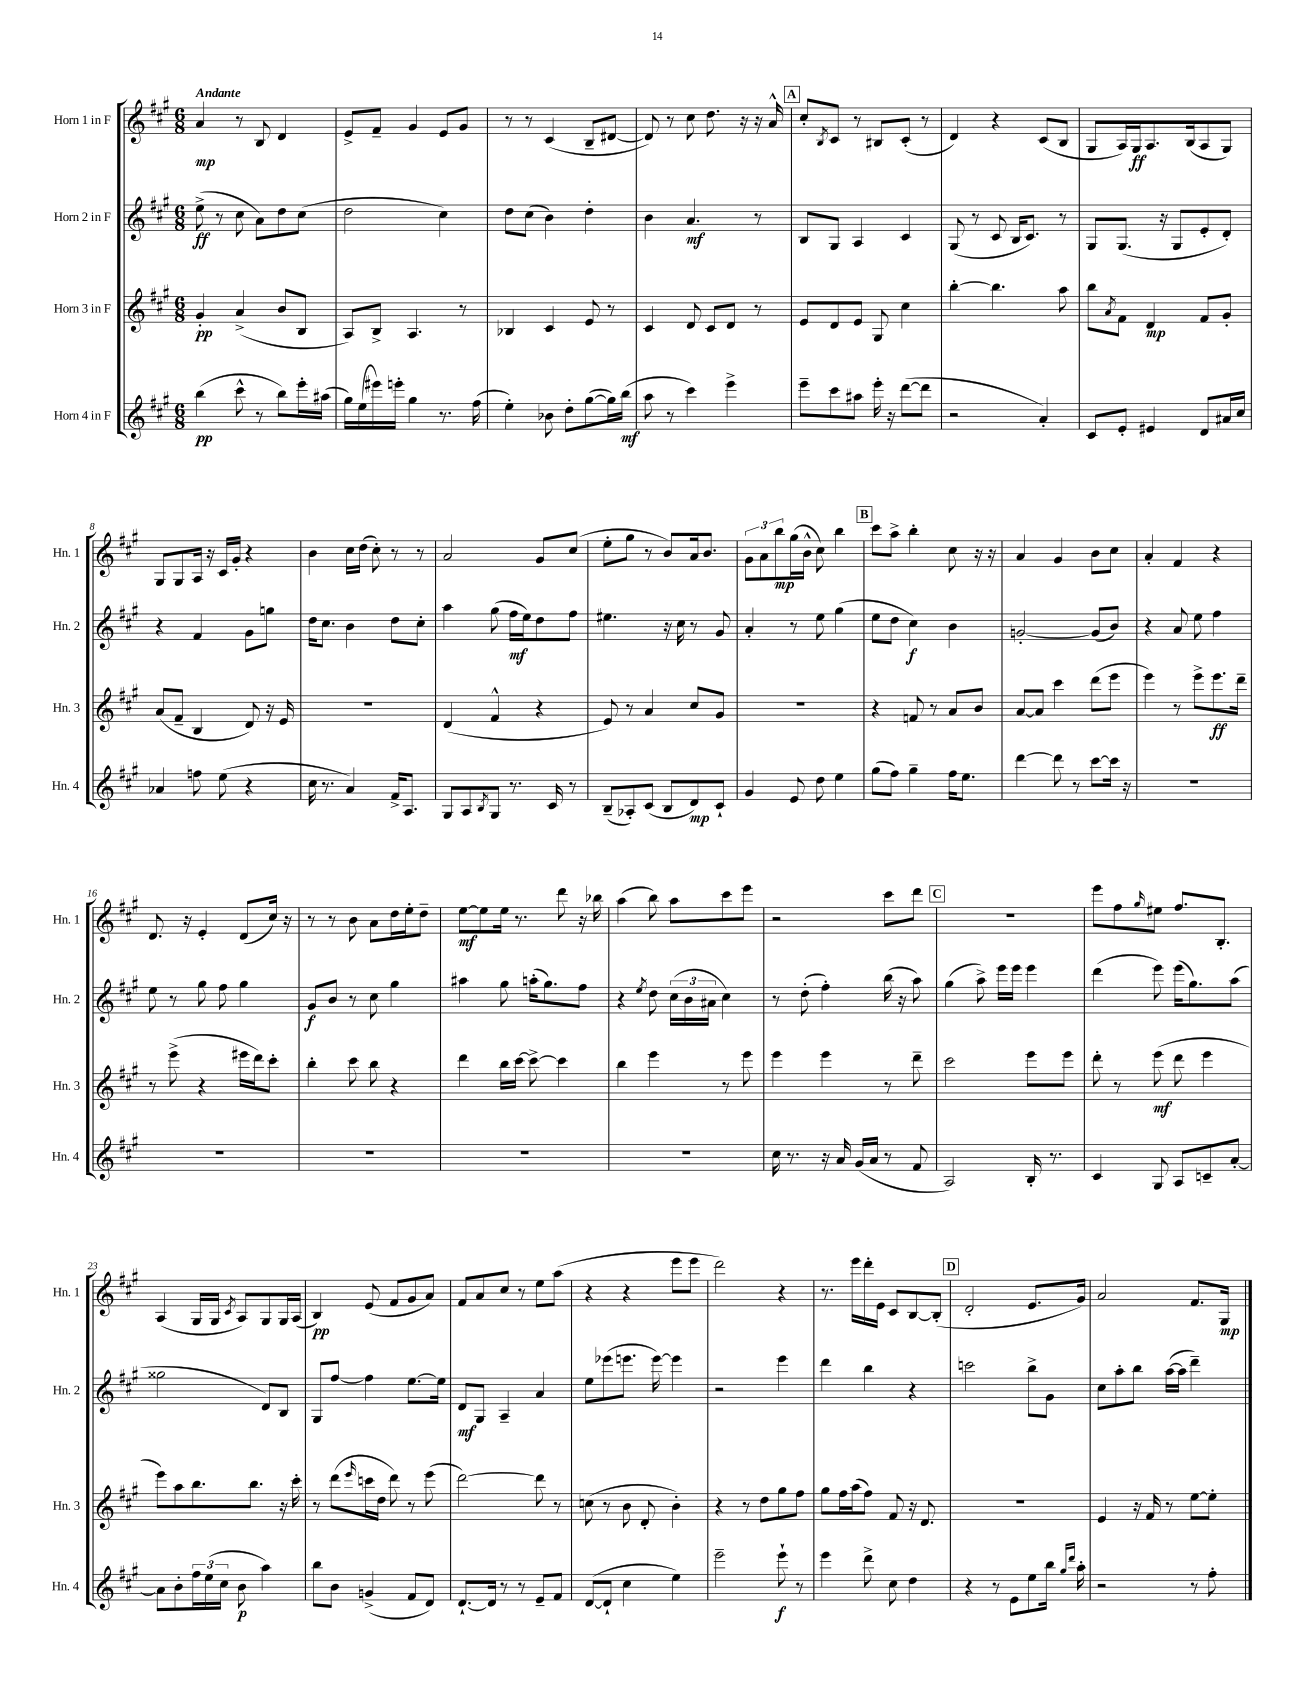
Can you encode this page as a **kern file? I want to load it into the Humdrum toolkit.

**kern	**kern	**kern	**kern
*staff4	*staff3	*staff2	*staff1
*clefG2	*clefG2	*clefG2	*clefG2
*k[f#c#g#]	*k[f#c#g#]	*k[f#c#g#]	*k[f#c#g#]
*M6/8	*M6/8	*M6/8	*M6/8
(4bb	4g#'	(8ee^	4a
.	.	8r	.
8ccc#^^	(4a^	8cc#	8r
8r	.	8a)	8B
8bb)	8b	8dd	4d
16eee'	8B	(8cc#	.
(16aa#	.	.	.
=	=	=	=
16gg#)	8A)	2dd	8e^
(16ee	.	.	.
16eee#)	8B^	.	8f#~
16eee'	.	.	.
4gg#	4.A	.	4g#
8.r	.	4cc#)	8e
.	8r	.	8g#
(16ff#	.	.	.
=	=	=	=
4ee')	4B-	8dd	8r
.	.	(8cc#	8r
8b-	4c#	4b)	(4c#
8dd'	.	.	.
([8gg#	8e	4dd'	8B~
16gg#])	8r	.	[8d#
(16bb	.	.	.
=	=	=	=
8aa	4c#	4b	8d#])
8r	.	.	8r
4ccc#)	8d	4.a	8cc#
.	8c#	.	8.dd
4eee^	8d	.	.
.	.	.	16r
.	8r	8r	16r
.	.	.	16a^^
=	=	=	=
8eee~	8e	8B	8cc#'
.	.	.	8qB
8ccc#	8d	8G#	8c#
8aa#	8e	4A	8r
16eee'	8G#	.	8B#
16r	.	.	.
([8ddd	4cc#	4c#	(8c#'
8ddd]	.	.	8r
=	=	=	=
2r	[4bb'	(8G#	4d)
.	.	8r	.
.	4.bb]	8c#	4r
.	.	16B	.
.	.	8.c#)	.
4a')	.	.	(8c#
.	8aa	8r	8B
=	=	=	=
8c#	8bb	8G#	8G#
.	8qa	.	.
8e'	8f#	(8.G#	16A)
.	.	.	16G#
4e#	4d	.	8.A
.	.	16r	.
.	.	8G#	.
.	.	.	(16B
8d	8f#	8e'	8A
16a#	8g#'	8d')	8G#)
16cc#	.	.	.
=	=	=	=
4a-	(8a	4r	8G#
.	8f#~	.	8G#
8ff	4B	4f#	16A
.	.	.	16r
(8ee	.	.	16c#
.	.	.	16g#'
4r	8d)	8g#	4r
.	16r	8gg	.
.	16e	.	.
=	=	=	=
16cc#	2.r	16dd	4b
8.r	.	8.cc#	.
4a)	.	4b	16cc#
.	.	.	(16dd
.	.	.	8cc#')
16f#^	.	8dd	8r
8.A	.	.	.
.	.	8cc#'	8r
=	=	=	=
8G#	(4d	4aa	2a
8A	.	.	.
8qB	.	.	.
8G#	4f#^^	(8gg#	.
8.r	.	16ff#	.
.	.	16ee)	.
.	4r	8dd	8g#
16c#	.	.	.
8r	.	8ff#	(8cc#
=	=	=	=
(8B~	8e)	4.ee#	8ee'
8A-')	8r	.	8gg#
(8c#	4a	.	8r
8B	.	16r	8b)
.	.	16cc#	.
8d)	8cc#	8r	16a
.	.	.	8.b
8c#`	8g#	8g#	.
=	=	=	=
4g#	2.r	4a'	12g#
.	.	.	12a
.	.	.	12bb
8e	.	8r	(16gg#
.	.	.	16b^^
8dd	.	8ee	8cc#)
4ee	.	(4gg#	4bb
=	=	=	=
(8gg#	4r	8ee	8ccc#
8ff#)	.	8dd	8aa^
4gg#~	8f	4cc#)	4bb'
.	8r	.	.
16ff#	8a	4b	8cc#
8.ee	.	.	.
.	8b	.	16r
.	.	.	16r
=	=	=	=
[4ddd	[8a	[2g'	4a
.	8a]	.	.
8ddd]	4ccc#	.	4g#
8r	.	.	.
[8ccc#	(8ddd	(8g]	8b
16ccc#]	8eee	8b)	8cc#
16r	.	.	.
=	=	=	=
2.r	4eee)	4r	4a'
.	8r	8a	4f#
.	8eee^	8ee	.
.	8.eee	4ff#	4r
.	16ddd~	.	.
=	=	=	=
2.r	8r	8ee	8.d
.	(8eee^	8r	.
.	.	.	16r
.	4r	8gg#	4e'
.	.	8ff#	.
.	16eee#	4gg#	(8d
.	16ddd)	.	.
.	8ccc#'	.	16cc#)
.	.	.	16r
=	=	=	=
2.r	4bb'	8g#	8r
.	.	8b	8r
.	8ccc#	8r	8b
.	8bb	8cc#	8a
.	4r	4gg#	16dd
.	.	.	16ee'
.	.	.	8dd~
=	=	=	=
2.r	4ddd	4aa#	[8ee
.	.	.	8ee]
.	16bb	8gg#	16ee
.	[16ccc#	.	8.r
.	8ccc#^_	(16aa'	.
.	.	8.gg#)	.
.	4ccc#]	.	8ddd
.	.	8ff#	16r
.	.	.	16bb-
=	=	=	=
2.r	4bb	4r	(4aa
.	.	8qee	.
.	4eee	8dd	8bb)
.	.	(24cc#	8aa
.	.	24b	.
.	.	24a#	.
.	8r	4cc#)	8ccc#
.	8eee	.	8eee
=	=	=	=
16cc#	4eee	8r	2r
8.r	.	.	.
.	.	(8dd'	.
16r	4eee	4ff#')	.
16a	.	.	.
(16g#	.	.	.
16a	.	.	.
8r	8r	(16bb	8ccc#
.	.	16r	.
8f#	8ddd~	8aa)	8ddd
=	=	=	=
2A)	2ccc#	(4gg#	2.r
.	.	8aa^)	.
.	.	16eee	.
.	.	16eee	.
16B'	8eee	4eee	.
8.r	.	.	.
.	8eee	.	.
=	=	=	=
4c#	8ddd'	(4ddd	8eee
.	8r	.	8ff#
.	.	.	16qqgg#
8G#	(8eee	8eee)	8ee#
8A	8ddd	(16eee	8.ff#
.	.	8.gg#)	.
8c~	4eee	.	.
.	.	.	8.B'
[8a'	.	(8aa	.
=	=	=	=
8a]	8eee)	2gg##	(4A
8b'	8aa	.	.
24ff#	8.bb	.	16G#
(24ee	.	.	.
.	.	.	16G#
24cc#	.	.	.
.	.	.	8qc#
8b	.	.	8A)
.	8.bb	.	.
4aa)	.	8d)	8G#
.	16r	8B	16G#
.	16ccc#'	.	(16A
=	=	=	=
8bb	8r	8G#	4B)
8b	(8ddd	[8ff#	.
.	16qqeee	.	.
(4g^	16ccc	4ff#]	(8e
.	16dd	.	.
.	8ddd)	.	8f#
8f#	8r	[8.ee	8g#
8d)	(8eee	.	8a)
.	.	16ee]	.
=	=	=	=
[8.d`	[2ddd)	8d	8f#
.	.	8G#	8a
16d]	.	.	.
8r	.	4A~	8cc#
8r	.	.	8r
8e~	8ddd]	4a	8ee
8f#	8r	.	(8aa
=	=	=	=
([8d	(8cc	8ee	4r
8d`]	8r	(8eee-	.
4cc#	8b	8.eee	4r
.	8d'	.	.
.	.	[16eee)	.
4ee)	4b')	4eee]	8eee
.	.	.	8eee
=	=	=	=
2eee~	4r	2r	2ddd)
.	8r	.	.
.	8dd	.	.
8eee`	8gg#	4eee	4r
8r	8ff#	.	.
=	=	=	=
4eee	8gg#	4ddd	8.r
.	16ff#	.	.
.	(16aa	.	16eee
8ddd^	8ff#)	4bb	16ddd'
.	.	.	16e
8cc#	8f#	.	8c#
4dd	16r	4r	[8B
.	8.d	.	.
.	.	.	(8B']
=	=	=	=
4r	2.r	2ccc	2d'
8r	.	.	.
8e	.	.	.
8ee	.	8bb^	8.e
16bb	.	8g#	.
16qqgg#	.	.	.
16qqddd	.	.	.
16aa'	.	.	16g#)
=	=	=	=
2r	4e	8cc#	2a
.	.	8aa'	.
.	16r	8bb	.
.	16f#	.	.
.	8r	([16aa	.
.	.	16aa]	.
8r	[8ee	4ddd~)	8.f#
8ff#'	8ee']	.	.
.	.	.	16G#
==	==	==	==
*-	*-	*-	*-
